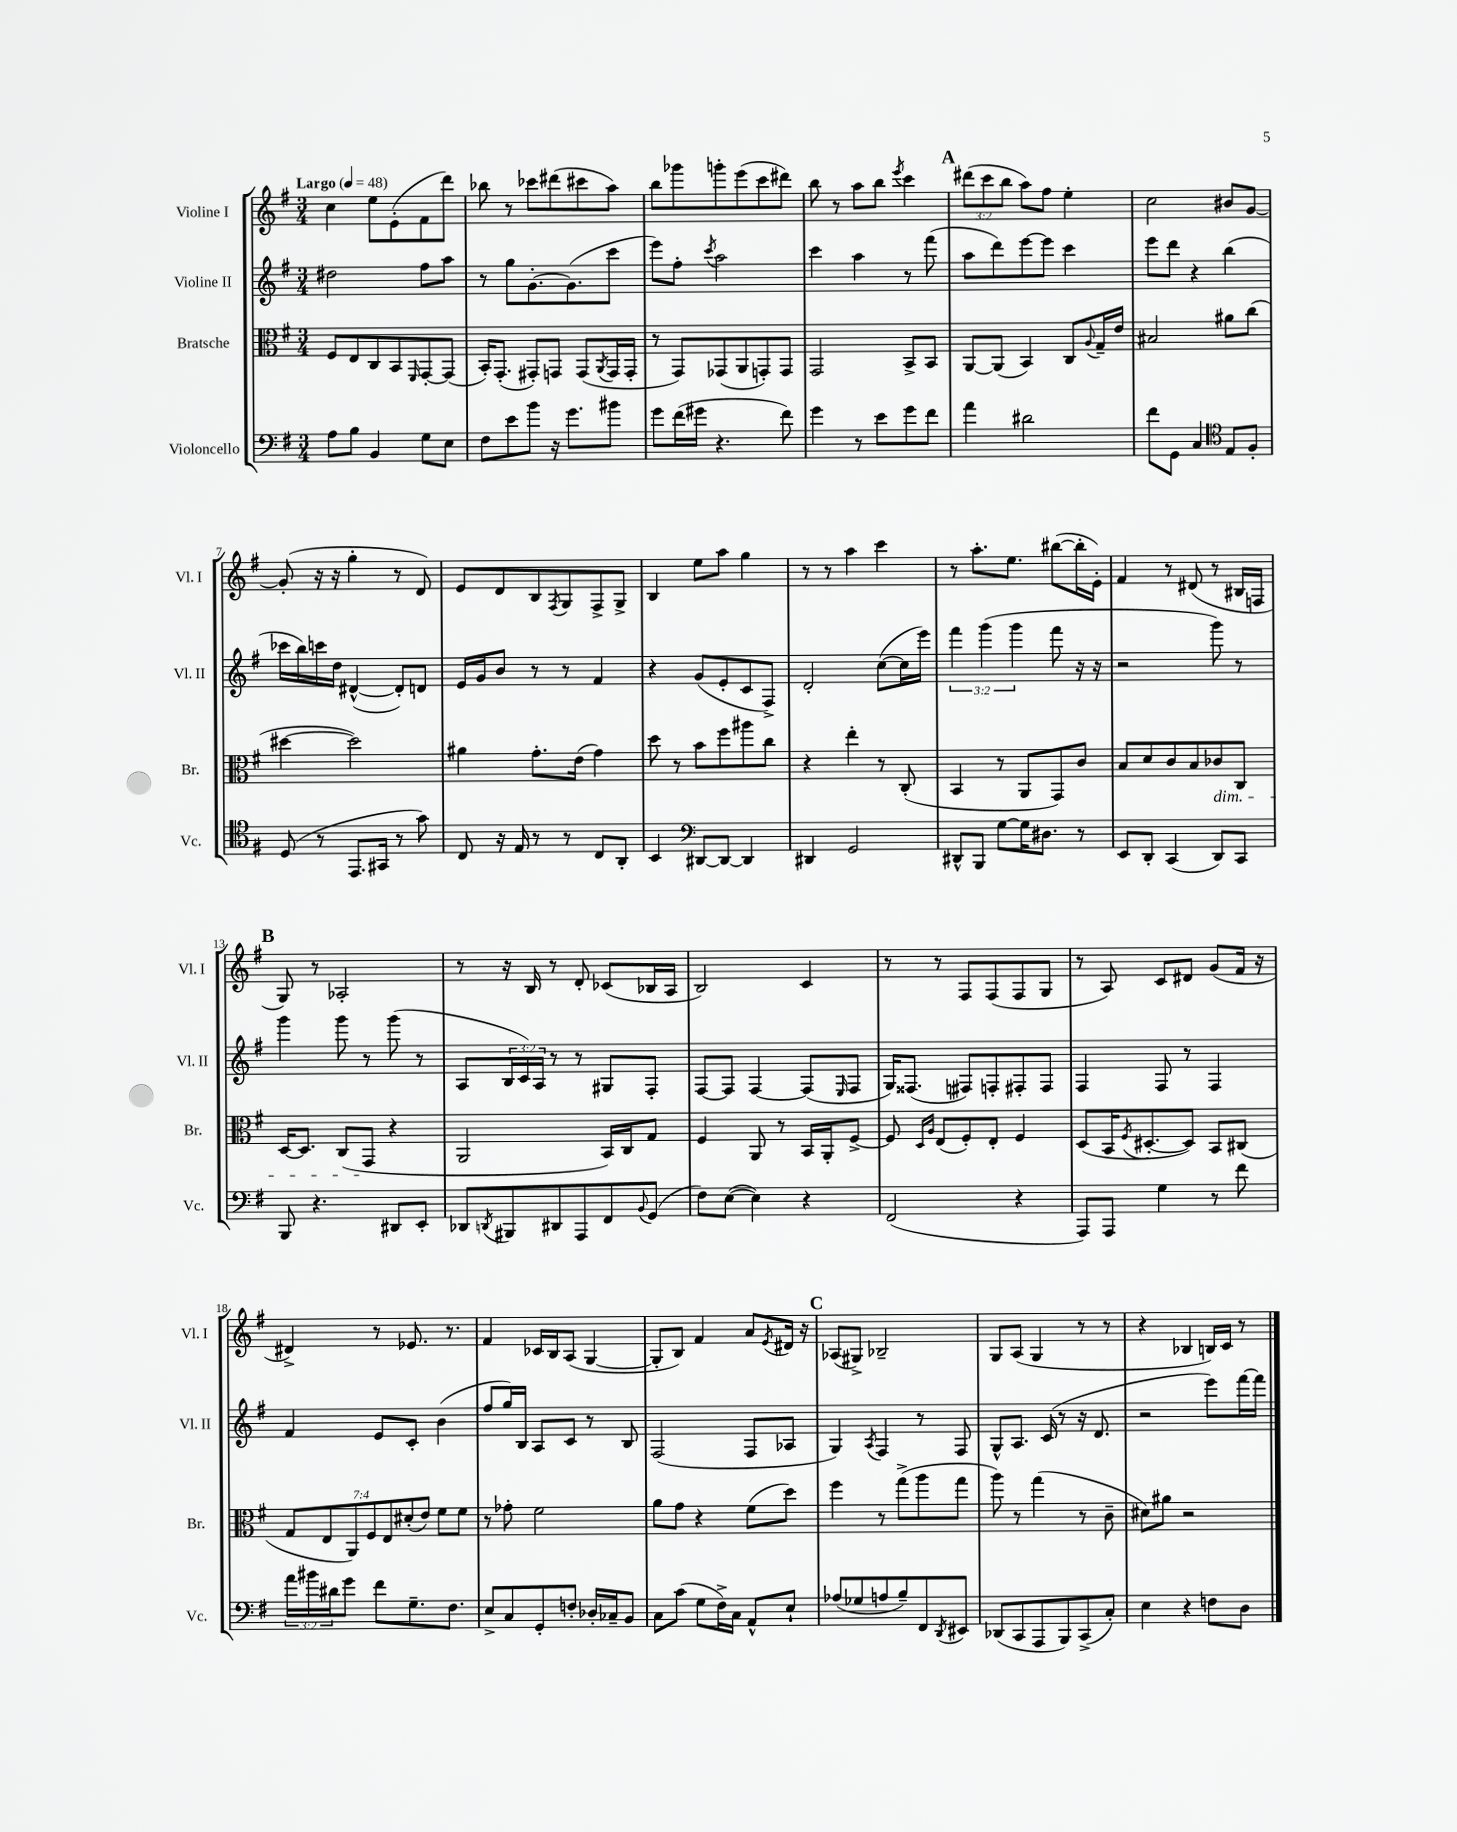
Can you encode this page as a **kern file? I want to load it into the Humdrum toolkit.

**kern	**kern	**kern	**kern
*staff4	*staff3	*staff2	*staff1
*clefF4	*clefC3	*clefG2	*clefG2
*k[f#]	*k[f#]	*k[f#]	*k[f#]
*M3/4	*M3/4	*M3/4	*M3/4
*MM48	*MM48	*MM48	*MM48
8A	8F#	2dd#	4cc
8B	8E	.	.
4BB	8C	.	8ee
.	8BB	.	(8e'
.	16qqFF#	.	.
8G	[8GG'	8ff#	8f#
8E	(8GG]	8aa	8ddd)
=	=	=	=
8F#	16BB')	8r	8bb-
.	(8.GG'	.	.
8e	.	8gg	8r
8b	8GG#')	[8.g'	8ccc-
16r	8GG	.	(8ddd#
8.g	.	(8.g]	.
.	(8GG	.	8ccc#
.	8qAA	.	.
8b#	16GG	8ccc	8aa)
.	16GG'	.	.
=	=	=	=
8g	8r	8eee)	8bb
(16f#	8GG)	8ff#'	8ggg-
16g#	.	.	.
.	.	8qccc	.
4.r	(8GG-	2aa	8ggg'
.	8AA	.	(8eee
.	8GG')	.	8ccc
8f#)	8GG	.	8ddd#)
=	=	=	=
4g	2GG	4ccc	8bb
.	.	.	8r
8r	.	4aa	8aa
8e	.	.	8bb
.	.	.	8qeee
8g	8BB^	8r	4ccc
8f#	8BB	(8fff#	.
=	=	=	=
4a	[8AA	8aa	(12ddd#
.	.	.	12ccc
.	(8AA]	8ddd)	.
.	.	.	12bb
2d#	4BB)	[8eee	8aa)
.	.	8eee]	8ff#
.	8C	4ccc	4ee'
.	8qqA	.	.
.	16G~	.	.
.	16e	.	.
=	=	=	=
8f#	2B#	8eee	2cc
8GG	.	8ddd	.
4C	.	4r	.
*clefC4	*	*	*
8E	8a#	(4bb	8b#
8F#'	(8cc	.	[8g
=	=	=	=
(8D	[4dd#	16ccc-	(8g']
.	.	16bb)	.
8r	.	16ccc	16r
.	.	16dd	16r
8.EE	2dd#])	([4d#^^	4gg'
16GG#	.	.	.
8r	.	8d#'])	8r
8g)	.	8d	8d)
=	=	=	=
8C	4a#	16e	8e
.	.	16g	.
16r	.	8b	8d
16E	.	.	.
8r	8.g'	8r	8B
.	.	.	8qF#
8r	.	8r	8G
.	(16e	.	.
8C	4g)	4f#	8F#^
8AA'	.	.	8G^
=	=	=	=
4BB	8dd	4r	4B
.	8r	.	.
*clefF4	*	*	*
[8DD#	8b	(8g	8ee
8DD#_	8ff#	8e'	8aa
4DD#]	8aa#	8c	4gg
.	8cc	8F#^)	.
=	=	=	=
4DD#	4r	2d'	8r
.	.	.	8r
2GG	4ee'	.	4aa
.	8r	([8cc	4ccc
.	(8C'	16cc]	.
.	.	16eee)	.
=	=	=	=
8DD#^^	4BB	6fff#	8r
8BBB	.	.	8.aa'
.	.	(6ggg	.
[8G	8r	.	.
.	.	.	8.ee
.	.	6ggg	.
16G]	8AA	.	.
8.D#	.	.	.
.	8GG)	8fff#	([8bb#
8r	8c	16r	16bb#']
.	.	16r	16e')
=	=	=	=
8EE	8B	2r	4f#
8DD'	8d	.	.
(4CC	8c	.	8r
.	8B	.	(8d#
8DD)	8c-	8ggg)	8r
8CC	8C	8r	16B#
.	.	.	16F
=	=	=	=
8BBB	[16D	4ggg	8G)
.	8.D]	.	.
4.r	.	.	8r
.	(8C	8ggg	2A-'
.	8GG	8r	.
8DD#	4r	(8ggg	.
8EE'	.	8r	.
=	=	=	=
8DD-	2AA	8A	8r
8qDD	.	.	.
8BBB#	.	24B	16r
.	.	24c)	.
.	.	.	16B
.	.	24A	.
8DD#	.	8r	8r
8AAA	.	8r	8d'
8FF#	16BB)	8G#	(8c-
.	16C	.	.
8qqBB	.	.	.
(8GG	8G	8F#'	16B-
.	.	.	16A
=	=	=	=
8F#)	4F#	[8F#	2B)
([8E	.	8F#]	.
4E])	8AA	[4F#	.
.	8r	.	.
4r	16BB	(8F#]	4c
.	16AA'	.	.
.	.	16qqE	.
.	[8F#^	8F#	.
=	=	=	=
(2FF#	8F#]	16G)	8r
.	.	(8.F##	.
.	16qqD	.	.
.	16qqA	.	.
.	(8E	.	8r
.	8F#')	8F#)	8F#
.	8E'	8F'	(8F#
4r	4F#	8F#'	8F#
.	.	8F#	8G
=	=	=	=
8AAA)	(8D	4F#	8r
8AAA	16BB	.	8A)
.	8qF#	.	.
.	[8.D#'	.	.
4G	.	8F#	8c
.	8D#])	8r	8d#
8r	8BB	4F#	(8g
8f#	(8C#	.	16f#
.	.	.	16r
=	=	=	=
24a	14G	4f#	4d#^)
24b#	.	.	.
.	14E	.	.
24d#	.	.	.
8g	.	.	.
.	14AA)	.	.
.	14F#	.	.
8f#	.	8e	8r
.	14E	.	.
.	(14d#'	.	.
8.G~	.	8c'	8.e-
.	14e)	.	.
.	8f#	(4b	.
8.F#	.	.	8.r
.	8f#	.	.
=	=	=	=
8E^	8r	8ff#	4f#
8C	8g-'	16gg)	.
.	.	16B	.
8GG'	2f#	8A	16c-
.	.	.	16B
8F'	.	8c	(8A
16D-'	.	8r	[4G
16C-~	.	.	.
8BB	.	8B	.
=	=	=	=
8C	8a	(2F#	8G']
(8c	8g	.	8B)
8G	4r	.	4f#
16F#^)	.	.	.
16C	.	.	.
8AA^^	(8f#	8F#	8a
.	.	.	8qe
8E`	8dd)	8A-	16d#
.	.	.	16r
=	=	=	=
(8A-	4ff#	4G)	(8A-
8G-	.	.	8G#^)
.	.	8qA	.
8A	8r	4F#	2B-~
8B~)	(8gg^	.	.
8FF#	8aa	8r	.
8qDD	.	.	.
8EE#	8gg	8F#	.
=	=	=	=
(8DD-	8aa)	8G^^	8G
8CC	8r	8.A	(8A
8AAA	(4gg	.	4G
.	.	(16c	.
8BBB)	.	8r	.
(8CC^	8r	16r	8r
.	.	8.d	.
8C')	8c~	.	8r
=	=	=	=
4E	8d#)	2r	4r
.	8a#	.	.
4r	2r	.	4B-
8F	.	8eee)	16B)
.	.	.	16c
8D	.	[16fff#	8r
.	.	16fff#]	.
==	==	==	==
*-	*-	*-	*-
